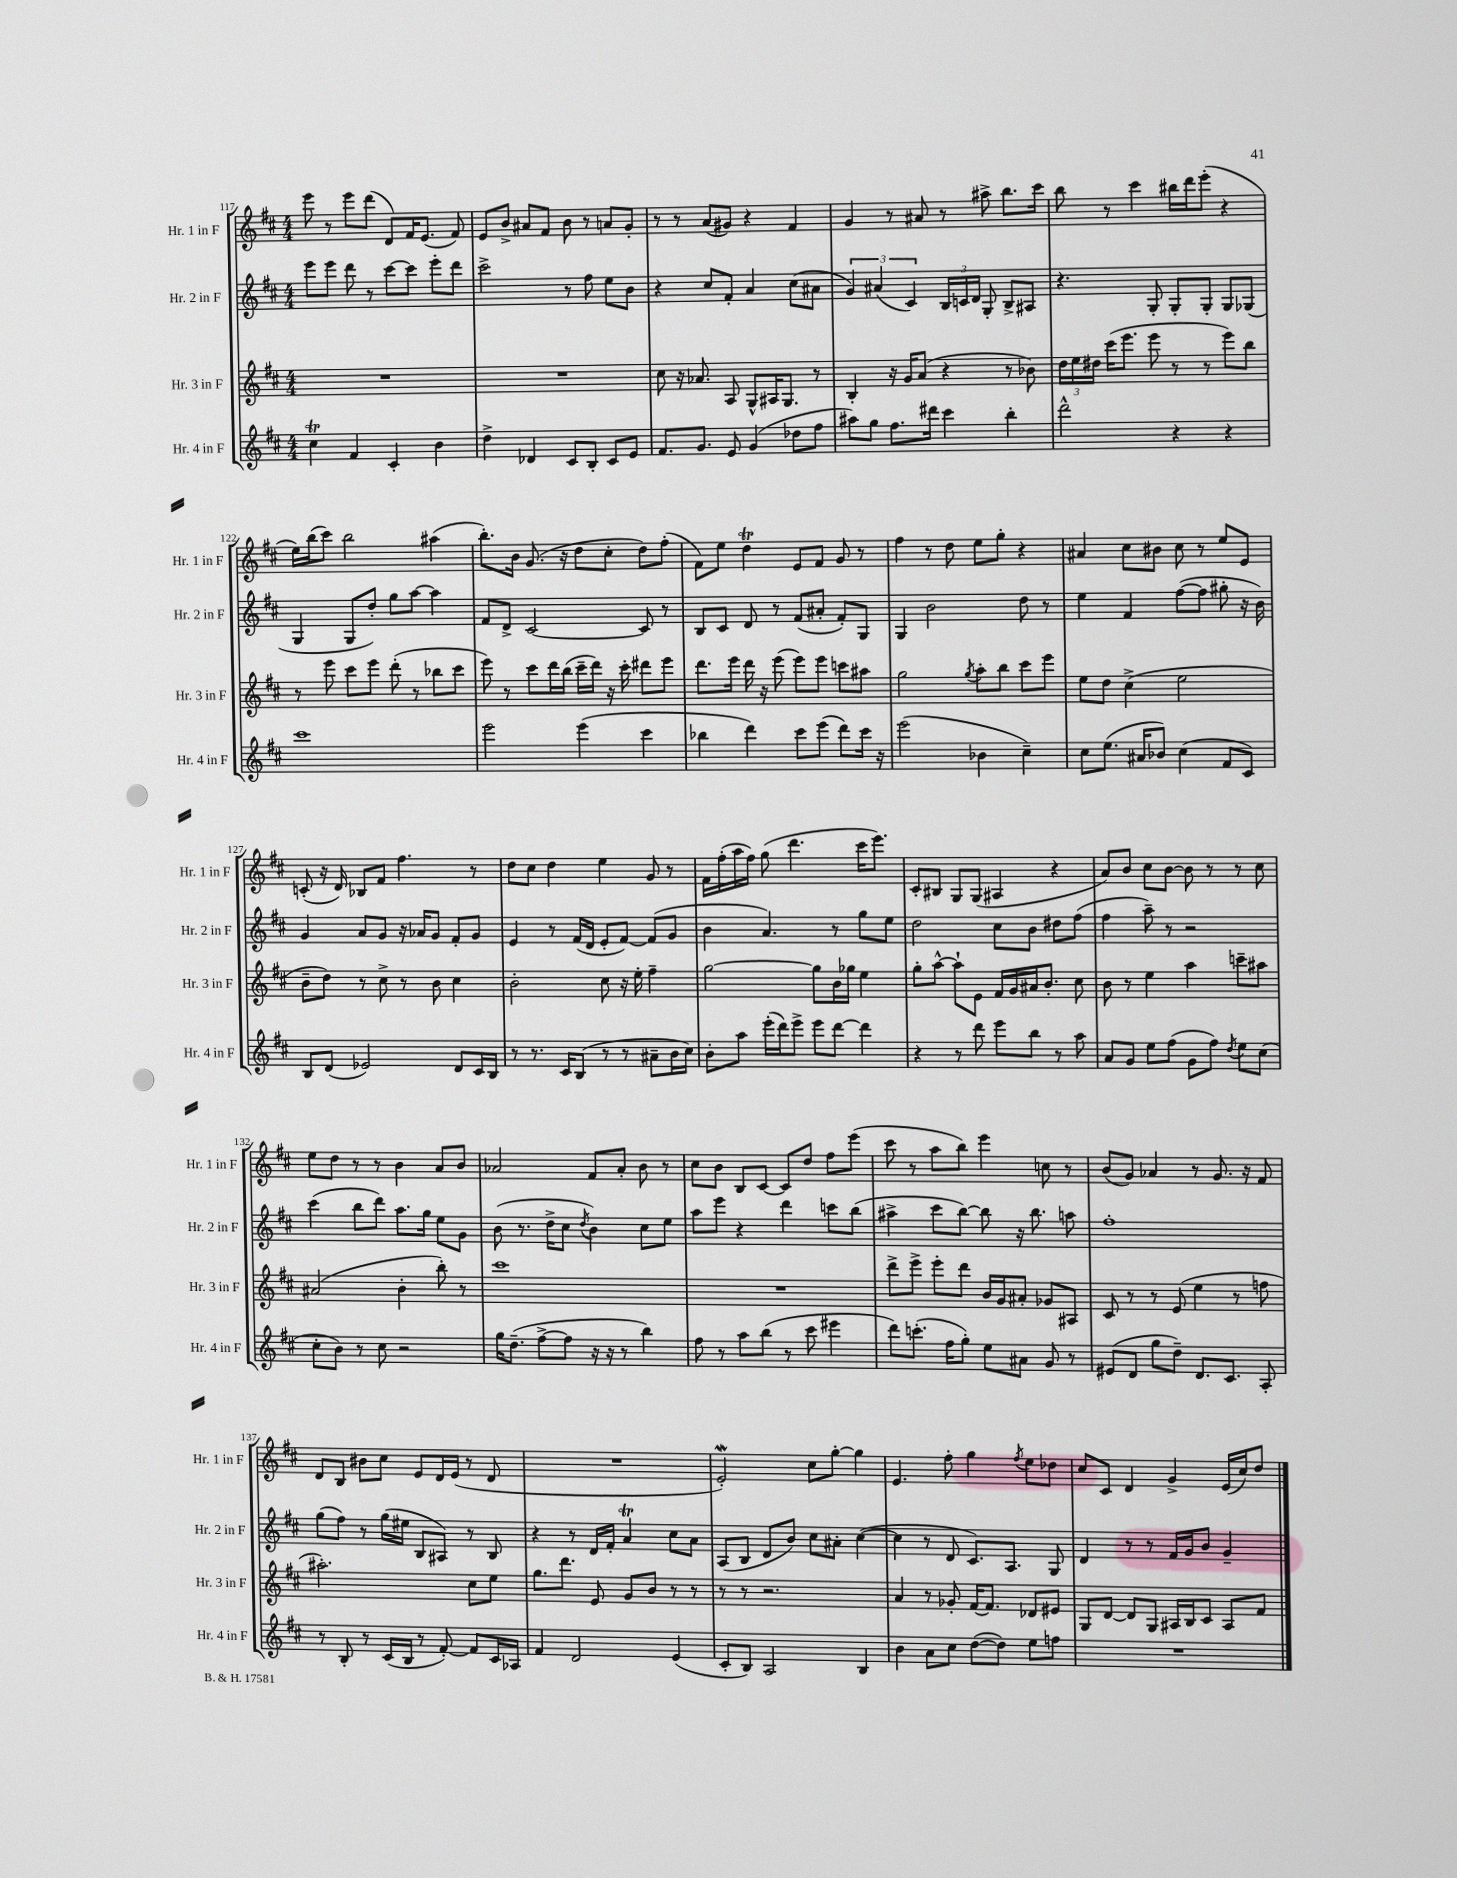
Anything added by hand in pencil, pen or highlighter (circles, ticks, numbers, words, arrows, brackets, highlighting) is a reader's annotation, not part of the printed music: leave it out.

**kern	**kern	**kern	**kern
*staff4	*staff3	*staff2	*staff1
*clefG2	*clefG2	*clefG2	*clefG2
*k[f#c#]	*k[f#c#]	*k[f#c#]	*k[f#c#]
*M4/4	*M4/4	*M4/4	*M4/4
4cc#	1r	8eee	8eee
.	.	8eee	8r
4f#	.	8ddd	8eee
.	.	8r	(8ddd
4c#'	.	[8ccc#	8d)
.	.	8ccc#]	16f#
.	.	.	(8.e
4b	.	8eee'	.
.	.	8ddd	8f#)
=	=	=	=
4dd^	1r	2ccc#^	8e
.	.	.	8b^
4d-	.	.	8a#
.	.	.	8f#
8c#	.	8r	8b
8B'	.	8ff#	8r
8c#	.	8ee	8a
8e	.	8b	8g'
=	=	=	=
8.f#	8cc#	4r	8r
.	16r	.	8r
8.g	8.a-	.	.
.	.	8cc#	(8a
8e	8A	8f#'	8g#)
(4g	8G^^	4a	4r
.	16A#	.	.
.	8.G	.	.
8dd-	.	(8cc#	4f#
8ff#	8r	8a#	.
=	=	=	=
8aa#)	4B'	6g)	4g
8gg	.	.	.
.	.	(6a#	.
8.ff#	16r	.	8r
.	16g	.	.
.	.	6c#)	.
.	(8a	.	8a#
16ddd#	.	.	.
4ccc#	4r	24B	8r
.	.	24c	.
.	.	24d	.
.	.	8G'	8aa#^
4bb'	8r	8B^	8.bb
.	8b-)	8A#	.
.	.	.	16ccc#
=	=	=	=
2ddd^^	24dd	4.r	8bb
.	24ee	.	.
.	24dd#	.	.
.	(16ccc#	.	8r
.	8.eee	.	.
.	.	.	4ccc#
.	8eee	8G'	.
4r	8r	8G'	16bb#
.	.	.	16ddd
.	8r	8G'	(8eee'
4r	8eee)	8G	4r
.	8bb	(8G-	.
=	=	=	=
1ccc#	8r	4G	16ee)
.	.	.	(16bb
.	8eee	.	8ccc#)
.	8ccc#	8G	2bb
.	8eee	8dd')	.
.	(8ddd'	8gg	.
.	8r	[8aa	.
.	8bb-	4aa]	(4aa#
.	8ccc#	.	.
=	=	=	=
2eee	8eee)	8f#	8.bb')
.	8r	8d^	.
.	.	.	16b
.	8ccc#	[2c#	(8.g
.	16ddd	.	.
.	(16bb	.	16r
(4eee	16ccc#~	.	8dd
.	16ddd)	.	.
.	16r	.	8cc#'
.	16ccc#'	.	.
4ccc#	8ddd#	8c#]	8dd)
.	8eee	8r	(8ff#'
=	=	=	=
4bb-	8.ddd	8B	8f#)
.	.	8c#	8ee
.	16eee	.	.
4ddd)	16ddd	8d	4dd
.	16r	.	.
.	(8eee	8r	.
8ccc#	8eee)	(8f#	8e
(8eee	8eee	8a#'	8f#
8ddd)	8ccc	8f#')	8g
16ccc#	8aa#	8G	8r
16r	.	.	.
=	=	=	=
(2eee	2gg	4G	4ff#
.	.	2b	8r
.	.	.	8dd
.	8qgg	.	.
4b-	8aa'	.	8ee
.	8bb	.	8gg'
4cc#~)	8ccc#	8dd	4r
.	8eee	8r	.
=	=	=	=
8cc#	8ee	4ee	4a#
(8.ee	8dd	.	.
.	(4cc#^	4f#	8cc#
16a#	.	.	.
8b-)	.	.	8b#
(4cc#	2ee	([8ff#	8cc#
.	.	8ff#]	8r
8f#	.	8gg#'	8ee
8c#)	.	16r	8e
.	.	16b)	.
=	=	=	=
8B	8b~	4g	(8c'
(8d	8dd)	.	16r
.	.	.	16d)
2e-)	8r	8a	8B-
.	8cc#^	8g	8f#
.	8r	16r	4.ff#
.	.	16a-	.
.	8b	8g	.
8d	4cc#	8f#'	.
16c#	.	8g	8r
16B	.	.	.
=	=	=	=
8r	2b'	4e	8dd
8.r	.	.	8cc#
.	.	8r	4dd
16c#	.	.	.
(8B	.	(16f#	.
.	.	16d	.
8r	8cc#	8e'	4ee
8r	16r	[8f#)	.
.	16ee'	.	.
8a#~	4ff#~	(8f#]	8g
16b	.	8g	8r
16cc#)	.	.	.
=	=	=	=
8b'	[2gg	4b	16f#
.	.	.	(16ff#'
8aa	.	.	16aa
.	.	.	16ff#)
(16eee'	.	4.a)	(8gg
16ddd)	.	.	.
8eee^	.	.	4.ddd
8eee	8gg]	.	.
[8ddd	16b	8r	.
.	16gg-	.	.
4ddd]	4ee	8gg	16ccc#
.	.	.	8.eee)
.	.	8ee	.
=	=	=	=
4r	8gg'	2dd	8c#'
.	[8aa^^	.	8B#
8r	8aa`]	.	8G
8ddd	8e	.	(8G
8eee	16f#	8cc#	4A#
.	16g	.	.
8bb	16a#	8b	.
.	8.b'	.	.
8r	.	8dd#	4r
8aa	8cc#	(8ff#	.
=	=	=	=
8a	8b	4ff#	8a)
8g	8r	.	8b
8ee	4ee	8aa~)	8cc#
(8ff#	.	8r	[8b
8g	4aa	2r	8b]
8ff#)	.	.	8r
8qdd	.	.	.
8ee	8ccc~	.	8r
(8cc#	8aa#	.	8cc#
=	=	=	=
8cc#'	(2a#	(4ccc#	8ee
8b)	.	.	8dd
8r	.	8bb	8r
8cc#	.	8ddd)	8r
2r	4b'	8.aa	4b
.	.	16gg	.
.	8bb')	8ee	8a
.	8r	8g	8b
=	=	=	=
16gg	1ccc#	(8b	2a-
(8.dd~	.	.	.
.	.	8.r	.
[8ff#^	.	.	.
.	.	16dd^	.
8ff#]	.	8cc#	.
.	.	8qdd	.
16r	.	4b)	8f#
16r	.	.	.
8r	.	.	8a-'
4bb)	.	8cc#	8b
.	.	8ee	8r
=	=	=	=
8ff#	1r	8aa	8cc#
8r	.	8eee	8b
8aa	.	4r	8B
(8bb	.	.	[8c#
8r	.	4ddd	8c#]
8ccc#	.	.	8dd
4eee#	.	8ccc	8ff#
.	.	(8bb	(8eee
=	=	=	=
8ddd)	8ddd^	4aa#^	8ccc#
(8.ccc'	8eee^	.	8r
.	8eee'	8ccc#	8aa
16ff#	.	.	.
8gg')	8ddd	[8bb)	8bb)
8ee	16b	8bb]	4eee
.	16g	.	.
8a#	8a#'	16r	.
.	.	8.bb	.
8g	8g-	.	8cc
8r	8A#	8aa	8r
=	=	=	=
(8e#	8c#	1ff#'	(8b
8d	8r	.	8g)
8gg	8r	.	4a-
8dd~)	(8e	.	.
8.d	4ee	.	8r
.	.	.	8.g
8.c#	.	.	.
.	8r	.	.
.	.	.	16r
8A'	8ff	.	8f#
=	=	=	=
8r	2.aa#')	(8gg	8d
8B'	.	8ff#)	8B
8r	.	8r	8b#
(16c#	.	(16gg	8cc#
16B	.	16ee#	.
8r	.	8B	8e
[8f#')	.	8A#)	16d
.	.	.	(16e
8f#]	8cc#	8r	8r
16c#	8ee	8B	8d
16A-	.	.	.
=	=	=	=
4f#	8.gg	4r	1r
.	8.ddd	.	.
2d	.	8r	.
.	8e	16d	.
.	.	16f#'	.
.	8g	4a	.
.	8b	.	.
(4e	8r	8cc#	.
.	8r	8a	.
=	=	=	=
8c#'	8r	(8A	2e')
8B)	8r	8B	.
2A	2.r	8d	.
.	.	8b)	.
.	.	8cc#	8cc#
.	.	8a#'	[8gg'
4B	.	([4cc#	4gg]
=	=	=	=
4b	4a	4cc#]	4.e
8a	8r	8r	.
8cc#	8g-'	8d	8ff#'
([8dd	[16f#	8.c#)	4gg
.	8.f#]	.	.
8dd])	.	.	.
.	.	8.A	.
.	.	.	8qff#
8ee	8d-	.	8ee
8ff	8e#	8G	8dd-
=	=	=	=
1r	8G	4d	8cc#
.	[8d	.	8c#
.	8d]	8r	4d
.	8G	8r	.
.	16A#	16f#	4g^
.	16B	16g	.
.	8c#	8b	.
.	8A#	4g~	(16e
.	.	.	16cc#)
.	8f#	.	8dd
==	==	==	==
*-	*-	*-	*-
